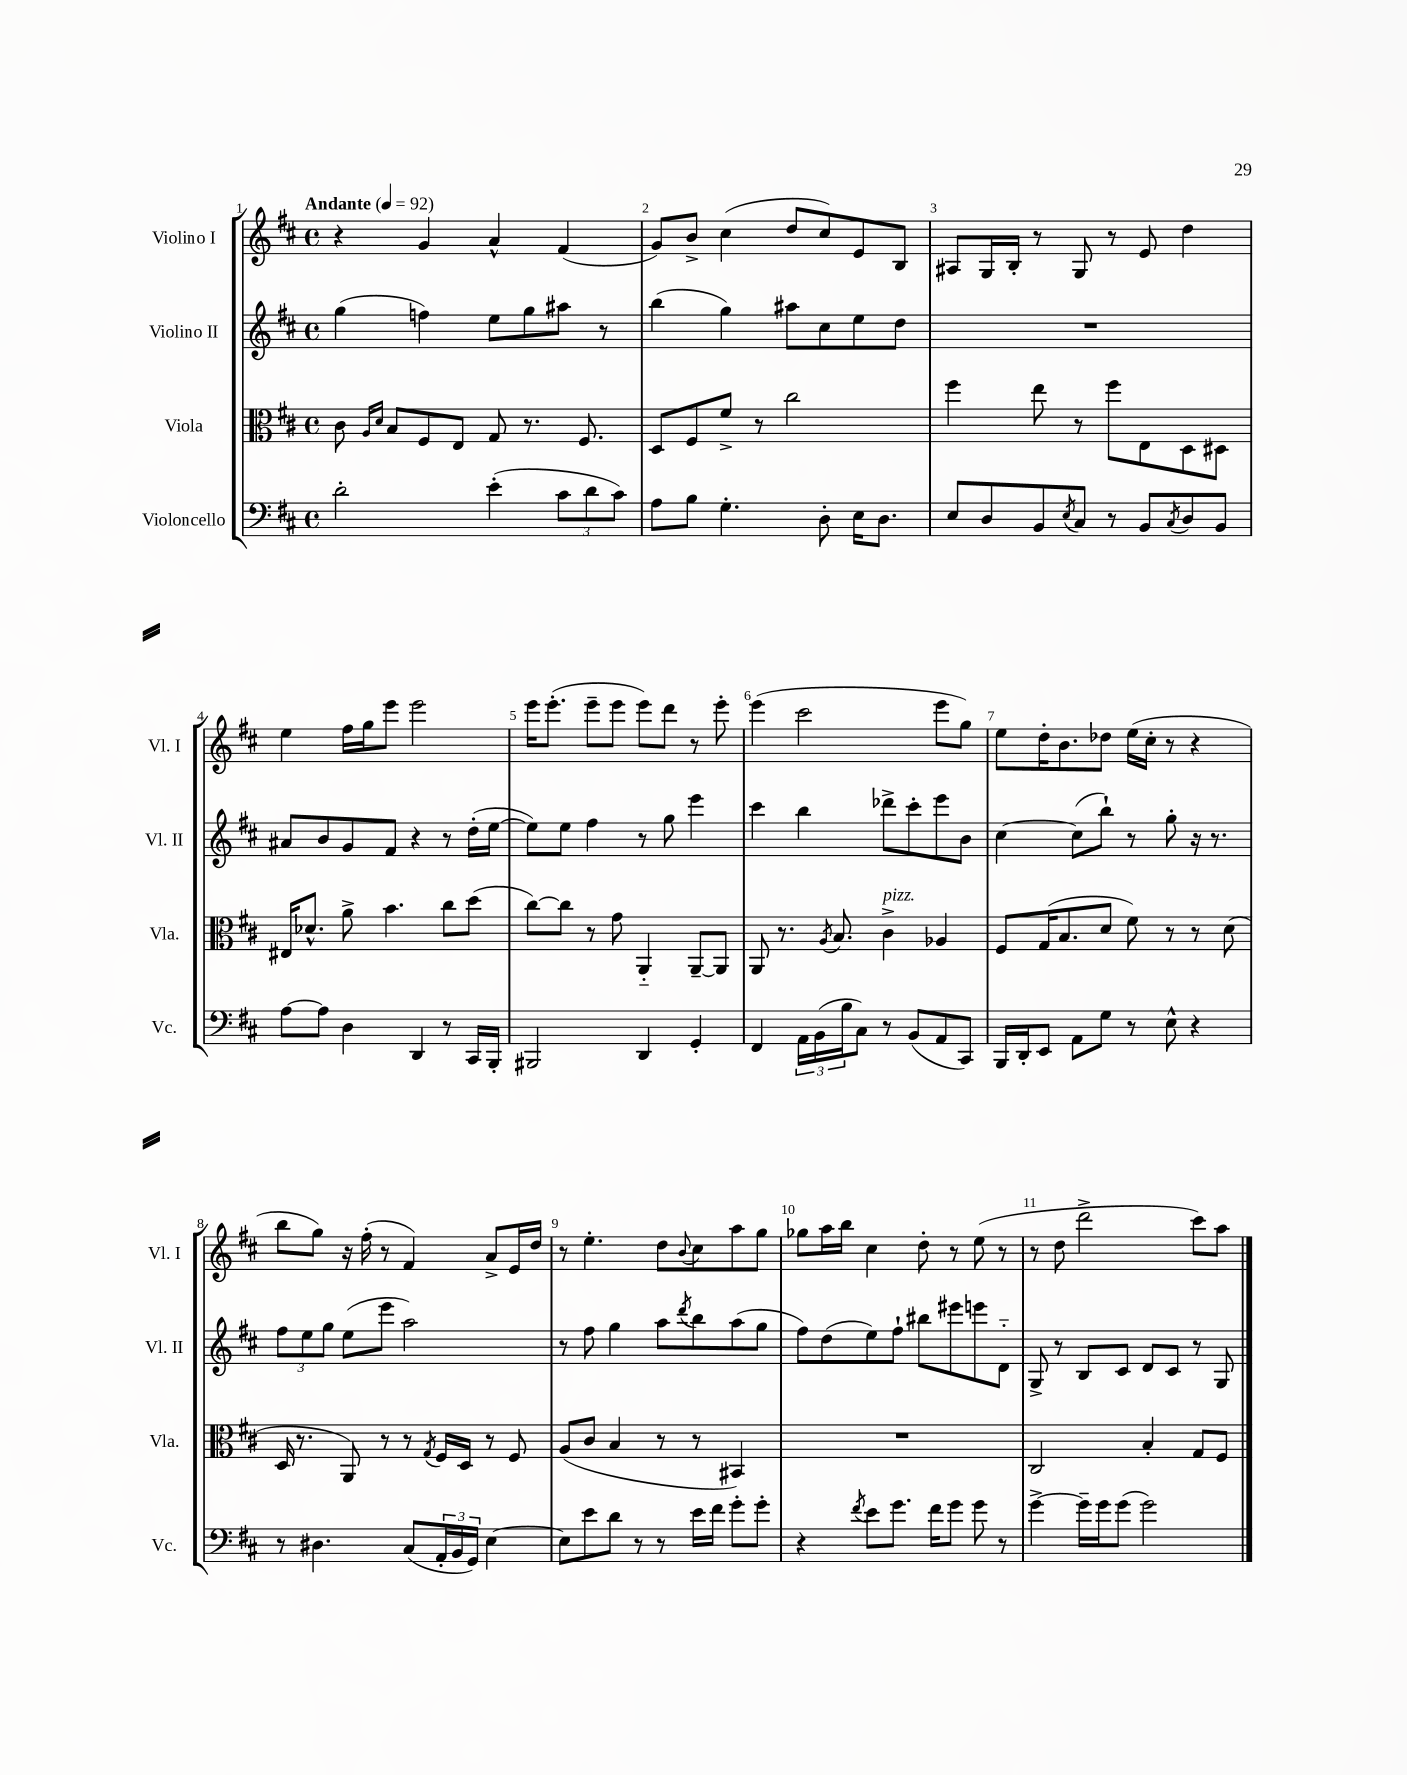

**kern	**kern	**kern	**kern
*staff4	*staff3	*staff2	*staff1
*clefF4	*clefC3	*clefG2	*clefG2
*k[f#c#]	*k[f#c#]	*k[f#c#]	*k[f#c#]
*M4/4	*M4/4	*M4/4	*M4/4
*met(c)	*met(c)	*met(c)	*met(c)
*MM92	*MM92	*MM92	*MM92
2d'\	8c#\	(4gg\	4r
.	16qqA/LL	.	.
.	16qqd/JJ	.	.
.	8B/L	.	.
.	8F#/	4ff\)	4g/
.	8E/J	.	.
(4e'\	8G/	8ee\L	4a^^/
.	8.r	8gg\	.
12c#\L	.	8aa#\J	(4f#/
.	8.F#/	.	.
12d\	.	.	.
.	.	8r	.
12c#\J)	.	.	.
=	=	=	=
8A\L	8D/L	(4bb\	8g/L)
8B\J	8F#/	.	8b^/J
4.G'\	8f#^/J	4gg\)	(4cc#\
.	8r	.	.
.	2cc#\	8aa#\L	8dd/L
8D'\	.	8cc#\	8cc#/)
16E\LK	.	8ee\	8e/
8.D\J	.	.	.
.	.	8dd\J	8B/J
=	=	=	=
8E/L	4ff#\	1r	8A#/L
8D/	.	.	16G/L
.	.	.	16B'/JJ
8BB/	8ee\	.	8r
8qE/	.	.	.
8C#/J	8r	.	8G/
8r	8ff#\L	.	8r
8BB/L	8E\	.	8e/
8qC#/	.	.	.
8D/	8D\	.	4dd\
8BB/J	8D#\J	.	.
=	=	=	=
[8A\L	16E#/LK	8a#/L	4ee\
.	8.d-^^/J	.	.
8A\]J	.	8b/	.
4D\	8a^\	8g/	16ff#\LL
.	.	.	16gg\J
.	4.b\	8f#/J	8eee\J
4DD/	.	4r	2eee\
8r	8cc#\L	8r	.
16CC#/LL	(8dd\J	(16dd'\LL	.
16BBB'/JJ	.	[16ee\JJ	.
=	=	=	=
2BBB#/	[8cc#\L)	8ee\]L)	16eee\LK
.	.	.	(8.eee'\J
.	8cc#\]J	8ee\J	.
.	8r	4ff#\	8eee~\L
.	8g\	.	8eee\J
4DD/	4AA'~/	8r	8eee\L)
.	.	8gg\	8ddd\J
4GG'/	[8AA~/L	4eee\	8r
.	8AA/]J	.	8eee'\
=	=	=	=
4FF#/	8AA/	4ccc#\	(4eee\
.	8.r	.	.
24AA\LL	.	4bb\	2ccc#\
(24BB\	.	.	.
.	8qA/	.	.
.	8.B/	.	.
24B\J	.	.	.
8C#\J)	.	.	.
8r	4c#^\	8ddd-^\L	.
(8BB/L	.	8ccc#'\	.
8AA/	4A-/	8eee\	8eee\L
8CC#/J)	.	8b\J	8gg\J)
=	=	=	=
16BBB/LL	8F#/L	[4cc#\	8ee\L
16DD'/J	.	.	.
8EE/J	(16G/K	.	16dd'\K
.	8.B/	.	8.b\
8AA\L	.	(8cc#\]L	.
8G\J	8d/J	8bb`\J)	8dd-\J
8r	8f#\)	8r	(16ee\LL
.	.	.	16cc#'\JJ
8E^^\	8r	8gg'\	8r
4r	8r	16r	4r
.	.	8.r	.
.	(8d\	.	.
=	=	=	=
8r	16D/	12ff#\L	8bb\L
.	8.r	.	.
.	.	12ee\	.
4.D#\	.	.	8gg\J)
.	.	12gg\J	.
.	8AA/)	(8ee\L	16r
.	.	.	(16ff#'\
.	8r	8eee\J	8r
(8C#/L	8r	2aa\)	4f#/)
.	8qG/	.	.
24AA'/L	16F#/LL	.	.
24BB/	.	.	.
.	16D/JJ	.	.
24GG/JJ)	.	.	.
[4E\	8r	.	8a^/L
.	8F#/	.	16e/L
.	.	.	16dd/JJ
=	=	=	=
8E\]L	(8A/L	8r	8r
8e\	8c#/J	8ff#\	4.ee'\
8d\J	4B/	4gg\	.
8r	.	.	.
8r	8r	8aa\L	8dd\L
.	.	8qddd/	8qqb/
16e\LL	8r	8bb\	8cc#\
16f#\JJ	.	.	.
8g'\L	4BB#/)	(8aa\	8aa\
8g'\J	.	8gg\J	8gg\J
=	=	=	=
4r	1r	8ff#\L)	8gg-\L
.	.	(8dd\	16aa\L
.	.	.	16bb\JJ
8qf#/	.	.	.
8e\L	.	8ee\)	4cc#\
8.g\J	.	8ff#`\J	.
.	.	8bb#\L	8dd'\
16f#\LK	.	.	.
8g\J	.	8eee#\	8r
8g\	.	8eee\	(8ee\
8r	.	8d'~\J	8r
=	=	=	=
[4g^\	2C#/	8G^/	8r
.	.	8r	8dd\
16g~\]LL	.	8B/L	2ddd^\
16g\J	.	.	.
(8g\J	.	8c#/J	.
2g\)	4B'/	8d/L	.
.	.	8c#/J	.
.	8G/L	8r	8ccc#\L)
.	8F#/J	8G/	8aa\J
==	==	==	==
*-	*-	*-	*-
